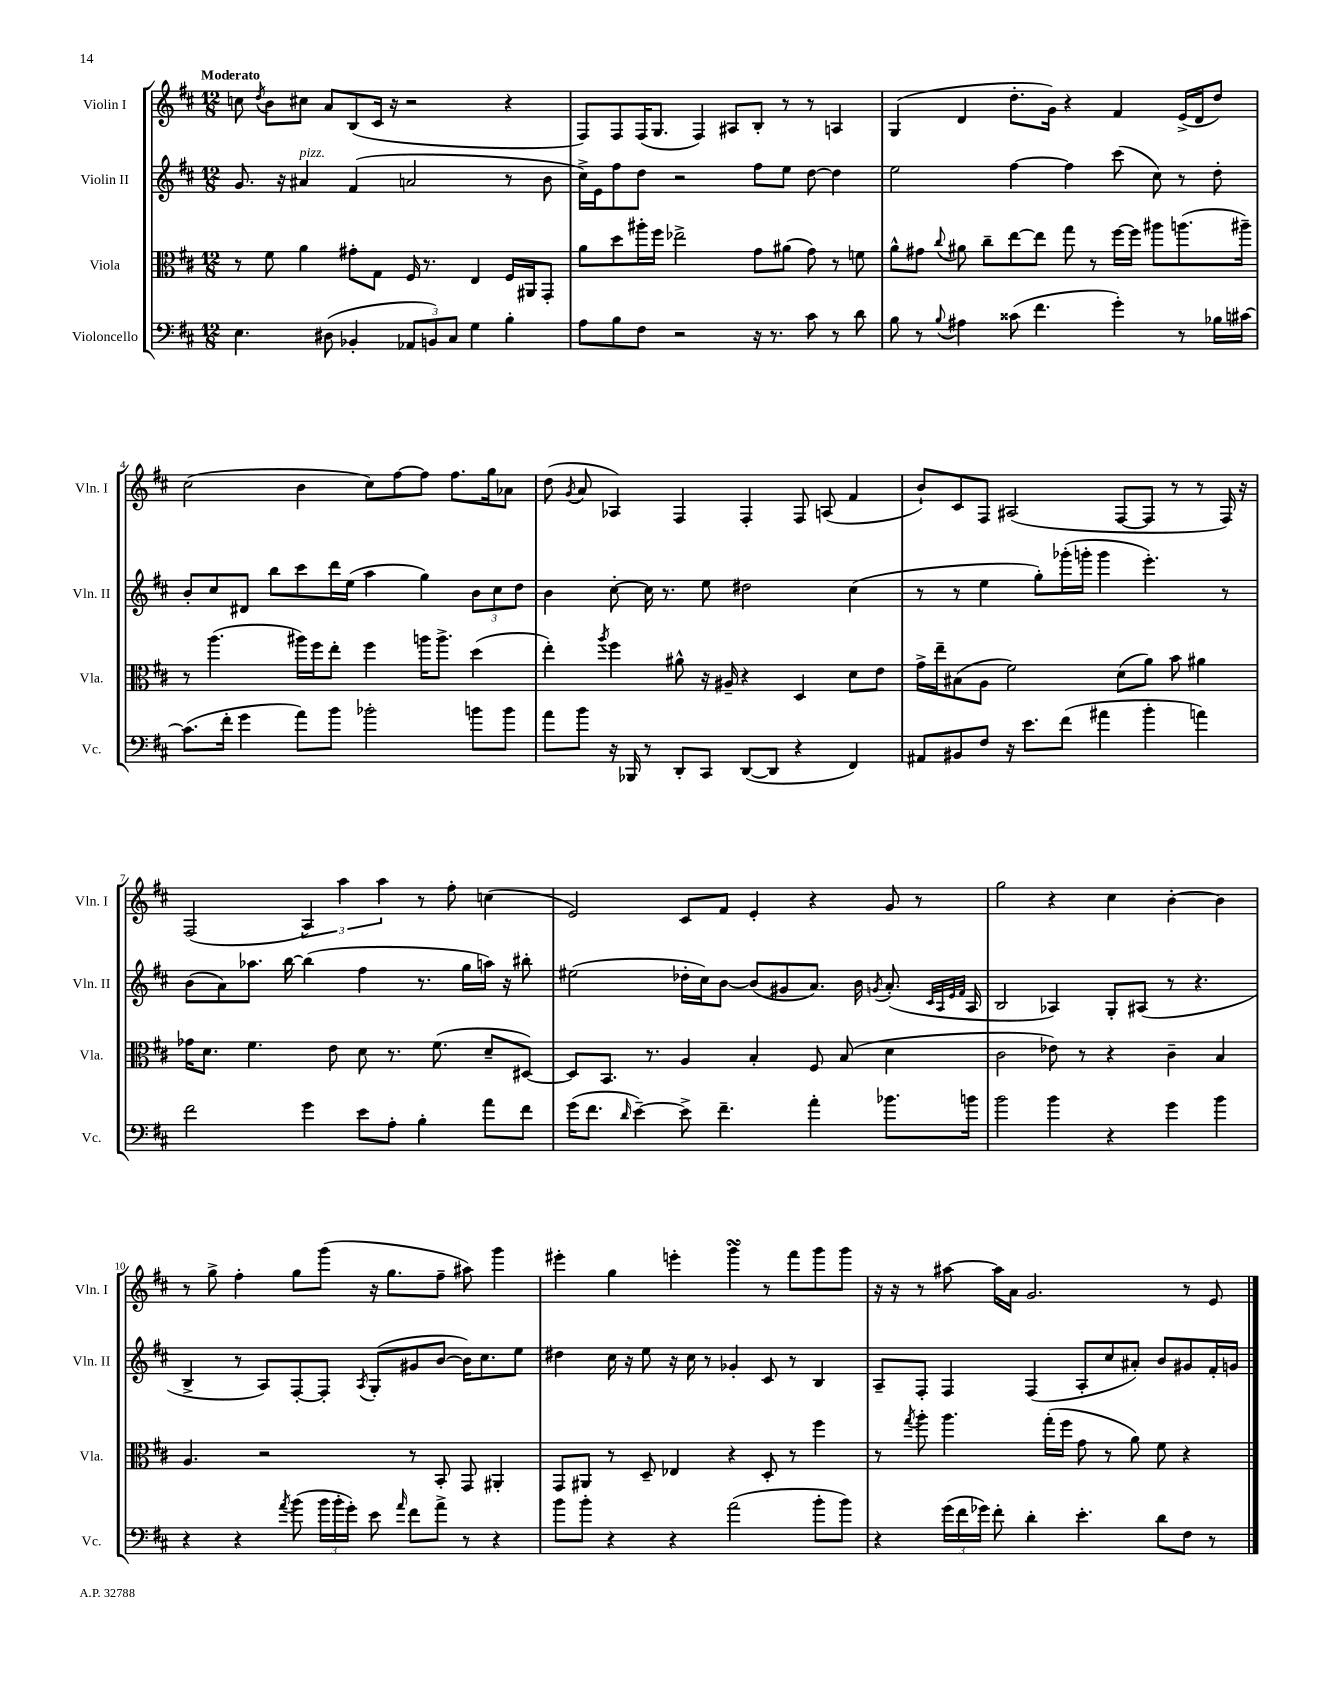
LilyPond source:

<<
\new StaffGroup <<
\new Staff = "s0" \with { instrumentName = "Violin I" shortInstrumentName = "Vln. I" } {
    \clef treble \key d \major \numericTimeSignature \time 12/8 \tempo "Moderato"
    \autoBeamOff c''8 \acciaccatura { d''8 } b'8[ cis''8] a'8[ b8( cis'16] r16 r2 r4 |
    fis8[) fis8 fis16( g8.] fis4) ais8[ b8]-. r8 r8 a4 |
    g4( d'4 d''8.[-. g'16]) r4 fis'4 e'16[->( d'16 d''8]) |
    cis''2( b'4 cis''8[) fis''8~ fis''8] fis''8.[ g''16 aes'8] |
    d''8( \acciaccatura { g'8 } a'8 aes4) fis4 fis4-. fis8 a8( fis'4 |
    b'8[-!) cis'8 fis8] ais2( fis8[~ fis8] r8 r8 fis16) r16 |
    fis2( \tuplet 3/2 { a4) a''4 a''4 } r8 fis''8-. c''4( |
    e'2) cis'8[ fis'8] e'4-. r4 g'8 r8 |
    g''2 r4 cis''4 b'4~-. b'4 |
    r8 g''8-> fis''4-. g''8[ g'''8]( r16 g''8.[ fis''8]-- ais''8) g'''4 |
    eis'''4-. g''4 e'''4-. g'''4\turn r8 fis'''8[ g'''8 g'''8] |
    r16 r16 r8 ais''8~ ais''16[ a'16] g'2. r8 e'8 \bar "|." |
}
\new Staff = "s1" \with { instrumentName = "Violin II" shortInstrumentName = "Vln. II" } {
    \clef treble \key d \major \numericTimeSignature \time 12/8
    \autoBeamOff g'8. r16 ais'4^\markup { \italic "pizz." } fis'4( a'2 r8 b'8 |
    cis''16[->) e'16 fis''8 d''8] r2 fis''8[ e''8] d''8~ d''4 |
    e''2 fis''4~ fis''4 cis'''8( cis''8) r8 d''8-. |
    b'8[-. cis''8 dis'8] b''8[ cis'''8 d'''16 e''16]( a''4 g''4) \tuplet 3/2 { b'8[ cis''8 d''8] } |
    b'4 cis''8~-. cis''16 r8. e''8 dis''2 cis''4( |
    r8 r8 e''4 g''8[-.) ges'''16-.( g'''16]-. g'''4 e'''4.-.) r8 |
    b'8[( a'8) aes''8.] b''16~ b''4( fis''4 r8. g''16[ a''16]) r16 bis''8-. |
    eis''2( des''16[-. cis''16) b'8]~ b'8[( gis'8 a'8.]) b'16 \acciaccatura { g'8 } a'8.-.( \grace { cis'32[ a32 e'32 fis'32] } a16 |
    b2 aes4) g8[-. ais8]( r8 r4. |
    b4-> r8 a8[) fis8~-. fis8]-. \acciaccatura { a8 } g8[-.( gis'8 b'8]~ b'16[) cis''8. e''8] |
    dis''4 cis''16 r16 e''8 r16 cis''16 r8 ges'4-. cis'8 r8 b4 |
    a8[-- fis8]-. fis4 fis4( a8[-. cis''8 ais'8]-.) b'8[ gis'8 fis'16-. g'16] \bar "|." |
}
\new Staff = "s2" \with { instrumentName = "Viola" shortInstrumentName = "Vla." } {
    \clef alto \key d \major \numericTimeSignature \time 12/8
    \autoBeamOff r8 fis'8 a'4 gis'8[-. g8] fis16 r8. e4 fis16[ ais,16 g,8]-. |
    a'8[ d''8 ais''16-. fis''16] ees''2-> g'8[ ais'8]( g'8) r8 f'8 |
    a'8[-^ gis'8] \appoggiatura { cis''8 } ais'8 cis''8[-- e''8~ e''8] g''8 r8 fis''16[~ fis''16] ais''8[ a''8.( ais''16]--) |
    r8 a''4.( ais''16[) fis''16 e''8]-. fis''4 a''16[ a''8.]-> d''4( |
    e''4-.) \acciaccatura { a''8 } fis''4 ais'8-^ r16 ais16-- r4 d4 d'8[ e'8] |
    g'16[-> e''16-- bis8( a8] fis'2) d'8[( a'8]) b'8 ais'4 |
    ges'16[ d'8.] fis'4. e'8 d'8 r8. fis'8.( d'8[-- dis8]~) |
    dis8[ b,8.] r8. a4 b4-. fis8 b8( d'4 |
    cis'2 ees'8) r8 r4 cis'4-- b4 |
    a4. r2 r8 b,8-. g,8 ais,4-. |
    g,8[ ais,8] r8 d8-- ees4 r4 d8-. r8 fis''4 |
    r8 \acciaccatura { g''8 } a''8-. a''4. g''16[-.( fis''16] g'8 r8 a'8) fis'8 r4 \bar "|." |
}
\new Staff = "s3" \with { instrumentName = "Violoncello" shortInstrumentName = "Vc." } {
    \clef bass \key d \major \numericTimeSignature \time 12/8
    \autoBeamOff e4. dis8( bes,4-. \tuplet 3/2 { aes,8[ b,8) cis8] } g4 b4-. |
    a8[ b8 fis8] r2 r16 r8. cis'8 r8 d'8 |
    b8 r8 \appoggiatura { b8 } ais4 cisis'8( fis'4. g'4-.) r8 bes16[ cis'16]~ |
    cis'8.[( fis'16]-. g'4 a'8[) b'8] bes'2-. b'8[ b'8] |
    a'8[ b'8] r16 bes,,16 r8 d,8[-. cis,8] d,8[~( d,8] r4 fis,4) |
    ais,8[ bis,8 fis8] r16 e'8.[ fis'8]( ais'4 b'4-. a'4) |
    fis'2 g'4 e'8[ a8]-. b4-. a'8[ fis'8] |
    g'16[( fis'8.] \grace { d'16 } e'4~--) e'8-> fis'4.-- a'4-. bes'8.[ b'16] |
    b'2 b'4 r4 g'4 b'4 |
    r4 r4 \acciaccatura { a'8 } b'8( \tuplet 3/2 { b'16[ b'16-. g'16]-.) } e'8 \grace { a'16 } fis'8[ a'8]-> r8 r4 |
    b'8[ b'8]-. r4 r4 a'2( b'8[-. b'8]) |
    r4 \tuplet 3/2 { g'16[( fis'16 ges'16]) } fis'8-. d'4-. e'4.-. d'8[ fis8] r8 \bar "|." |
}
>>
>>
